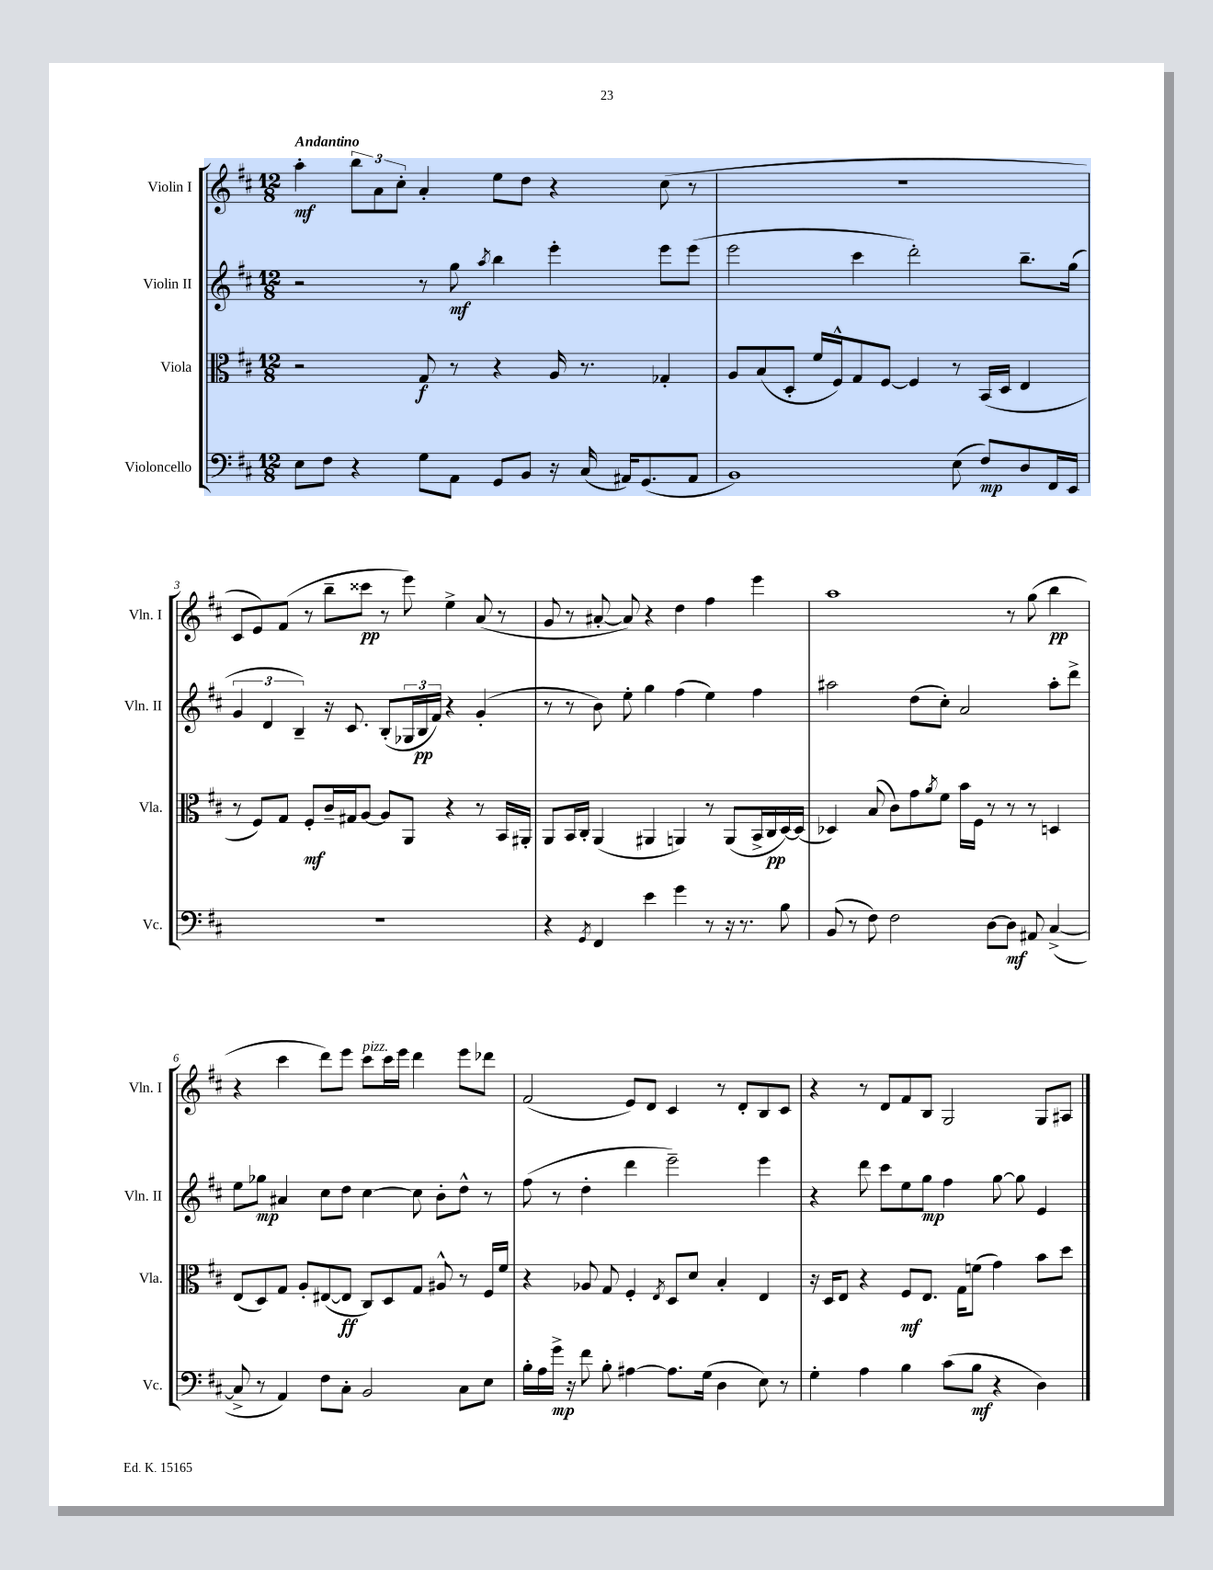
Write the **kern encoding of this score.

**kern	**dynam	**kern	**dynam	**kern	**dynam	**kern	**dynam
*part4	*part4	*part3	*part3	*part2	*part2	*part1	*part1
*staff4	*staff4	*staff3	*staff3	*staff2	*staff2	*staff1	*staff1
*I"Violoncello	*	*I"Viola	*	*I"Violin II	*	*I"Violin I	*
*I'Vc.	*	*I'Vla.	*	*I'Vln. II	*	*I'Vln. I	*
*clefF4	*	*clefC3	*	*clefG2	*	*clefG2	*
*k[f#c#]	*	*k[f#c#]	*	*k[f#c#]	*	*k[f#c#]	*
*M12/8	*	*M12/8	*	*M12/8	*	*M12/8	*
=1	=1	=1	=1	=1	=1	=1	=1
!	!	!	!	!	!	!LO:TX:a:B:t=Andantino	!
8E\L	.	2r	.	2r	.	4aa'\	mf
8F#\J	.	.	.	.	.	.	.
4r	.	.	.	.	.	12bb\L	.
.	.	.	.	.	.	12a\	.
.	.	.	.	.	.	12cc#'\J	.
8G\L	.	8G/	f	8r	.	4a'/	.
8AA\J	.	8r	.	8gg\	mf	.	.
.	.	.	.	8qaa/	.	.	.
8GG/L	.	4r	.	4bb\	.	8ee\L	.
8BB/J	.	.	.	.	.	8dd\J	.
16r	.	16A/	.	4eee'\	.	4r	.
(16C#/	.	8.r	.	.	.	.	.
16AA#X/KL)	.	.	.	.	.	.	.
(8.GG/	.	.	.	.	.	.	.
.	.	4G-X'/	.	8eee\L	.	(8cc#\	.
8AA#/J	.	.	.	(8eee\J	.	8r	.
=2	=2	=2	=2	=2	=2	=2	=2
1BB)	.	8A/L	.	2eee\	.	1.r	.
.	.	(8B/	.	.	.	.	.
.	.	8D'/J	.	.	.	.	.
.	.	16f#/LL	.	.	.	.	.
.	.	16F#^^/J)	.	.	.	.	.
.	.	8G/	.	4ccc#\	.	.	.
.	.	[8F#/J	.	.	.	.	.
.	.	4F#/]	.	2ddd'\)	.	.	.
(8E\	.	8r	.	.	.	.	.
8F#/L)	mp	(16BB/LL	.	.	.	.	.
.	.	16D/JJ	.	.	.	.	.
8D/	.	4E/	.	8.bb~\L	.	.	.
16FF#/L	.	.	.	.	.	.	.
16EE/JJ	.	.	.	(16gg\Jk	.	.	.
!!LO:LB:g=z
=3	=3	=3	=3	=3	=3	=3	=3
1.r	.	8r	.	6g/	.	8c#/L	.
.	.	8F#/L)	.	.	.	8e/)	.
.	.	.	.	6d/	.	.	.
.	.	8G/J	.	.	.	(8f#/J	.
.	.	.	.	6B~/)	.	.	.
.	.	8F#'/L	mf	.	.	8r	.
.	.	16c#~/L	.	16r	.	8bb~\L	.
.	.	16G#X/J	.	8.c#/	.	.	.
.	.	[8A/J	.	.	.	8ccc##X\J	pp
.	.	8A/L]	.	(8B'/L	.	8r	.
.	.	8AA/J	.	24G-X/L	.	8eee\)	.
.	.	.	.	24B/	pp	.	.
.	.	.	.	24f#/JJ)	.	.	.
.	.	4r	.	4r	.	4ee^\	.
.	.	8r	.	(4g'/	.	(8a/	.
.	.	16BB/LL	.	.	.	8r	.
.	.	16AA#X'/JJ	.	.	.	.	.
=4	=4	=4	=4	=4	=4	=4	=4
4r	.	8AA/L	.	8r	.	8g/	.
.	.	16BB/L	.	8r	.	8r	.
.	.	16C#'/JJ	.	.	.	.	.
8qGG/	.	.	.	.	.	.	.
4FF#/	.	(4AA/	.	8b\)	.	[8a#X'/	.
.	.	.	.	8ee'\	.	8a#/])	.
4e\	.	4AA#X/	.	4gg\	.	4r	.
4g\	.	4AAn/)	.	(4ff#\	.	4dd\	.
8r	.	8r	.	4ee\)	.	4ff#\	.
16r	.	(8AA/L	.	.	.	.	.
8.r	.	.	.	.	.	.	.
.	.	16BB^/L	.	4ff#\	.	4eee\	.
.	.	16C#/	pp	.	.	.	.
8B\	.	[16D/)	.	.	.	.	.
.	.	(16D/JJ]	.	.	.	.	.
=5	=5	=5	=5	=5	=5	=5	=5
(8BB/	.	4D-X/)	.	2aa#X\	.	1aa	.
8r	.	.	.	.	.	.	.
8F#\)	.	(8B/	.	.	.	.	.
2F#\	.	8c#\L)	.	.	.	.	.
.	.	8g\	.	(8dd\L	.	.	.
.	.	8qa/	.	.	.	.	.
.	.	8f#\J	.	8cc#'\J)	.	.	.
.	.	16b\LL	.	2a/	.	.	.
.	.	16F#\JJ	.	.	.	.	.
[8D\L	.	8r	.	.	.	.	.
8D\J]	mf	8r	.	.	.	8r	.
8AA#X/	.	8r	.	.	.	(8gg\	.
([4C#^/	.	4Dn/	.	8aa#'\L	.	4bb\	pp
.	.	.	.	8ddd^\J	.	.	.
!!LO:LB:g=z
=6	=6	=6	=6	=6	=6	=6	=6
8C#^/]	.	(8E/L	.	8ee\L	.	4r	.
8r	.	8D/)	.	8gg-X\J	mp	.	.
4AA/)	.	8G/J	.	4a#X/	.	4ccc#\	.
.	.	8A'/L	.	.	.	.	.
8F#\L	.	([8E#X/	.	8cc#\L	.	8ddd\L)	.
8C#'\J	.	8E#/J]	ff	8dd\J	.	8eee\J	.
!	!	!	!	!	!	!LO:TX:a:i:t=pizz.	!
2BB/	.	8C#/L)	.	[4cc#\	.	8ccc#\L	.
.	.	8D/	.	.	.	16ccc#\L	.
.	.	.	.	.	.	16eee\JJ	.
.	.	8G/J	.	8cc#\]	.	4ddd\	.
.	.	8A#X^^/	.	8b'\L	.	.	.
8C#\L	.	8r	.	8dd^^\J	.	8eee\L	.
8E\J	.	16F#/LL	.	8r	.	8ddd-X\J	.
.	.	16f#/JJ	.	.	.	.	.
=7	=7	=7	=7	=7	=7	=7	=7
16B'\LL	.	4r	.	(8ff#\	.	(2f#/	.
16A\	.	.	.	.	.	.	.
16g^\JJ	mp	.	.	8r	.	.	.
16r	.	.	.	.	.	.	.
8f#\	.	8A-X/	.	4dd'\	.	.	.
8B'\	.	8G/	.	.	.	.	.
[4A#X\	.	4F#'/	.	4ddd\	.	8e/L)	.
.	.	.	.	.	.	8d/J	.
.	.	8qE/	.	.	.	.	.
8.A#\L]	.	8D/L	.	2eee~\)	.	4c#/	.
.	.	8d/J	.	.	.	.	.
(16G\Jk	.	.	.	.	.	.	.
4D\	.	4B'/	.	.	.	8r	.
.	.	.	.	.	.	8d'/L	.
8E\)	.	4E/	.	4eee\	.	8B/	.
8r	.	.	.	.	.	8c#/J	.
=8	=8	=8	=8	=8	=8	=8	=8
4G'\	.	16r	.	4r	.	4r	.
.	.	16D/KL	.	.	.	.	.
.	.	8E/J	.	.	.	.	.
4A\	.	4r	.	8ddd\	.	8r	.
.	.	.	.	8ccc#\L	.	8d/L	.
4B\	.	8F#/L	mf	8ee\	.	8f#/	.
.	.	8.E/J	.	8gg\J	mp	8B/J	.
(8c#\L	.	.	.	4ff#\	.	2G/	.
.	.	16G\KL	.	.	.	.	.
8B\J	mf	(8fn\J	.	.	.	.	.
4r	.	4g\)	.	[8gg\	.	.	.
.	.	.	.	8gg\]	.	.	.
4D\)	.	8b\L	.	4e/	.	8G/L	.
.	.	8dd\J	.	.	.	8A#X/J	.
==	==	==	==	==	==	==	==
*-	*-	*-	*-	*-	*-	*-	*-
